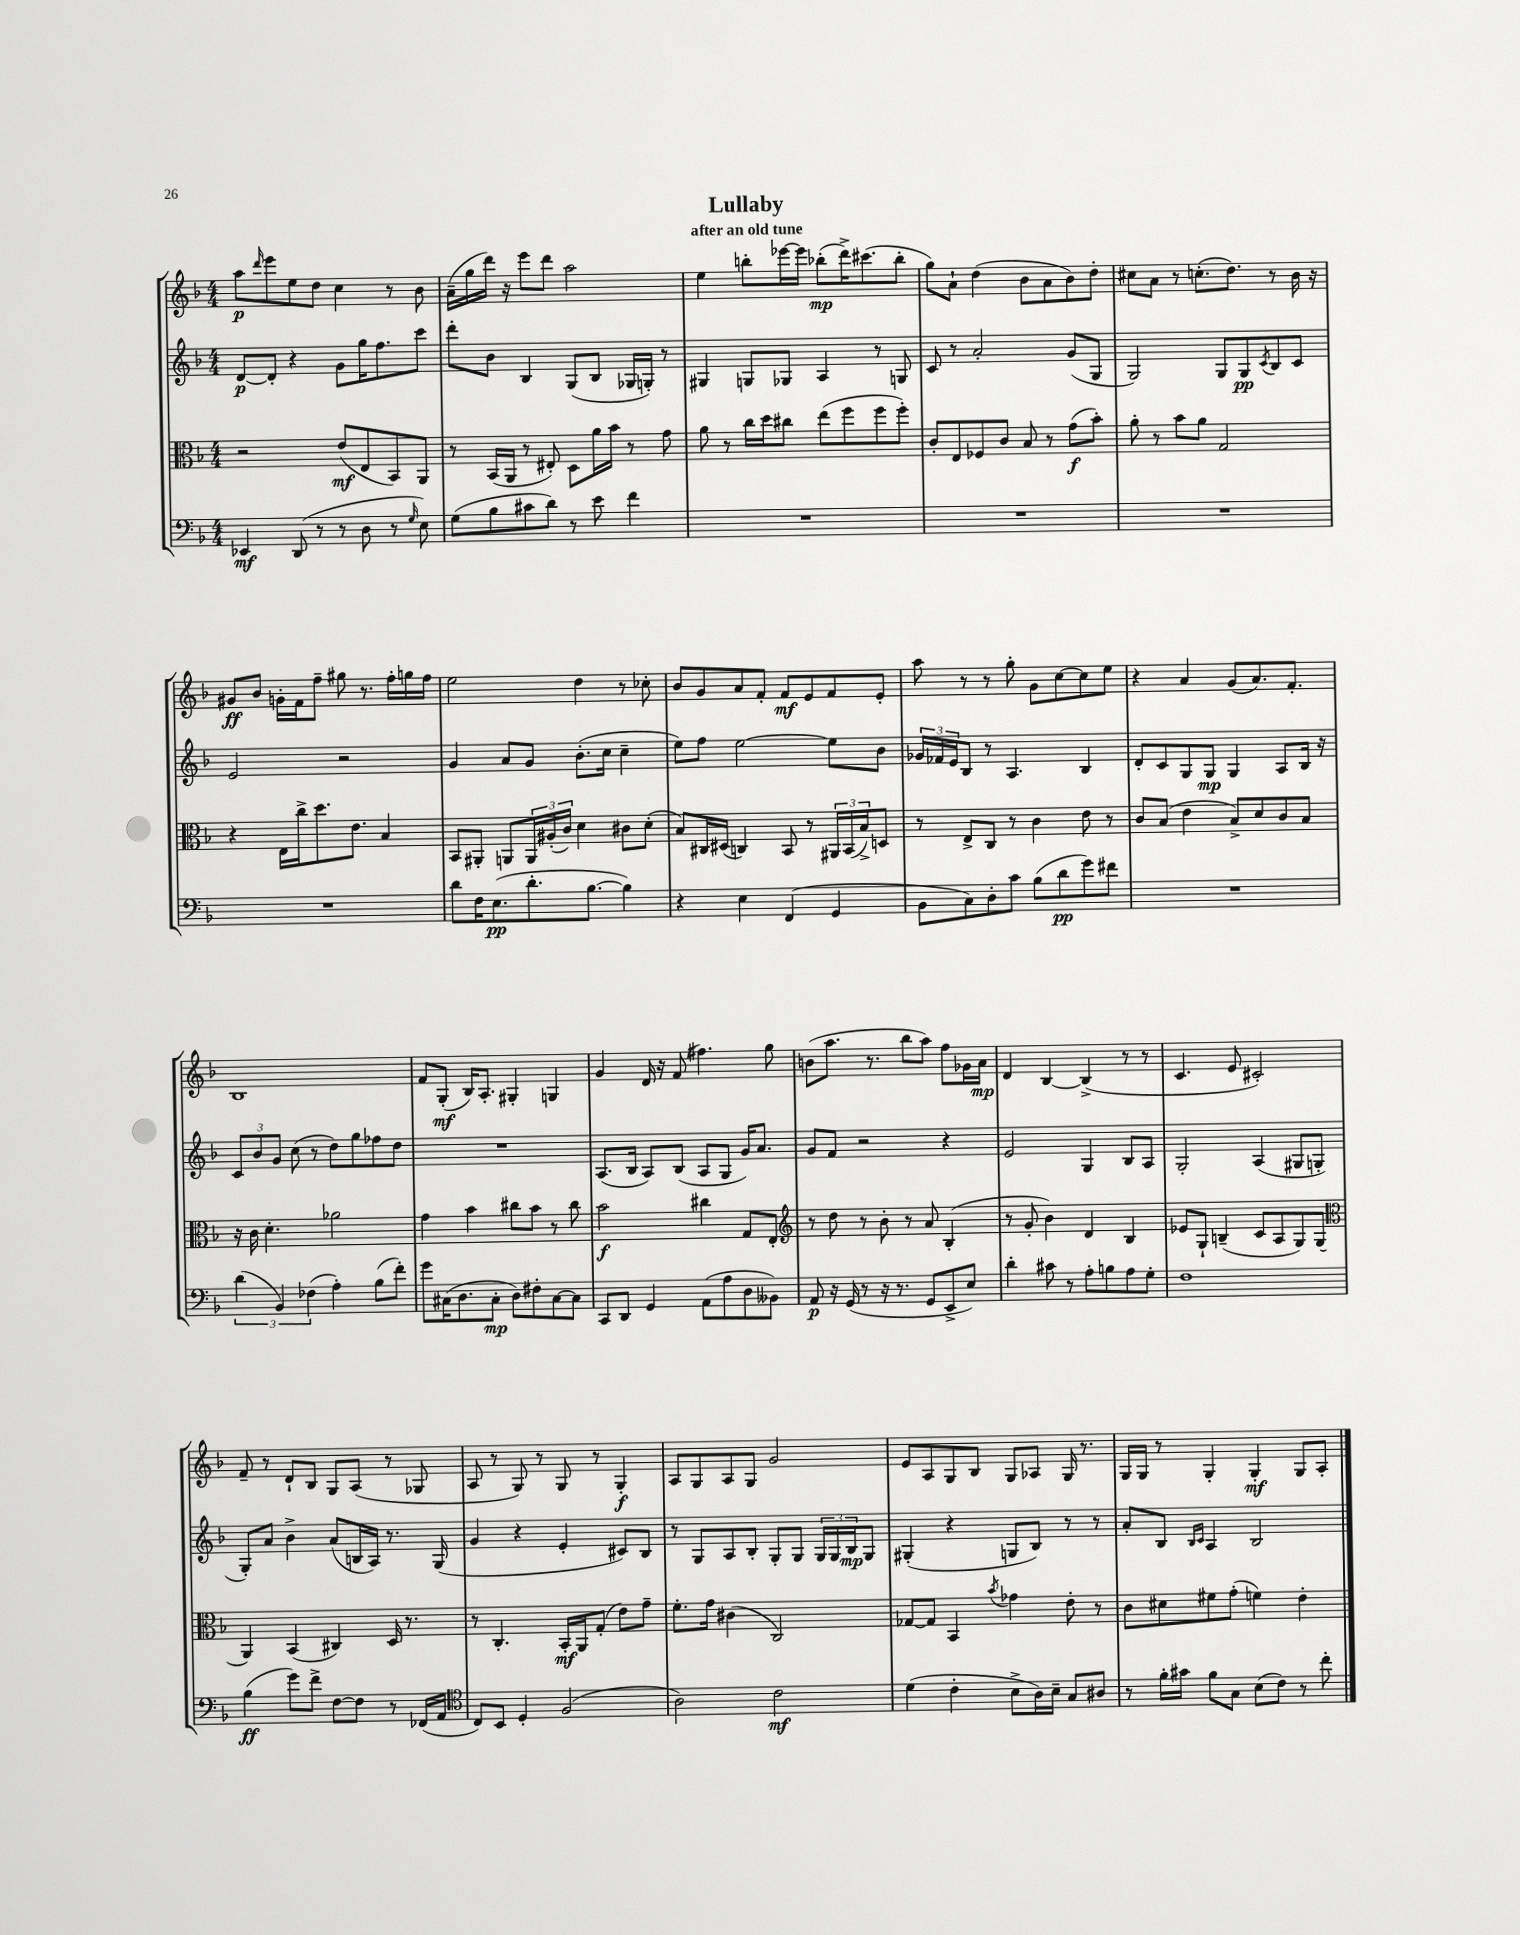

**kern	**kern	**kern	**kern
*staff4	*staff3	*staff2	*staff1
*clefF4	*clefC3	*clefG2	*clefG2
*k[b-]	*k[b-]	*k[b-]	*k[b-]
*M4/4	*M4/4	*M4/4	*M4/4
4EE-	2r	[8d	8aa
.	.	.	16qqddd
.	.	8d']	8eee
(8DD	.	4r	8ee
8r	.	.	8dd
8r	(8e	8g	4cc
8D	8E	16gg	.
.	.	8.ff	.
8r	8BB-)	.	8r
16qqG	.	.	.
8E)	8AA	8ccc	8b-
=	=	=	=
(8G	8r	8ddd'	(16a~
.	.	.	16gg
8B-	(16BB-	8b-	16ddd)
.	16AA	.	16r
8c#	8r	4B-	8eee
8d)	8E#')	.	8ddd
8r	8D	(8G	2aa
8e	16a	8B-	.
.	16b-	.	.
4f	8r	16G-	.
.	.	16G')	.
.	8g	8r	.
=	=	=	=
1r	8a	4G#	4ee
.	8r	.	.
.	16cc	8G	8bb'
.	16dd	.	.
.	8cc#	8G-	[16eee-
.	.	.	16eee-]
.	(8ee	4A	(8bb-'
.	8ff	.	16ddd^)
.	.	.	(8.ccc#
.	8ff	8r	.
.	8ff')	8G	8bb-'
=	=	=	=
1r	8c'	8c	8gg)
.	8E	8r	8a`
.	8F-	2a'	(4dd
.	8c	.	.
.	8B-	.	8b-
.	8r	.	8a
.	(8g	(8g	8b-)
.	8b-')	8G	8dd'
=	=	=	=
1r	8a'	2G)	8cc#
.	8r	.	8a
.	8b-	.	8r
.	8a	.	(8.cc'
.	2G	8G	.
.	.	.	8.dd)
.	.	8G	.
.	.	8qc	.
.	.	8B-	8r
.	.	8c	16b-
.	.	.	16r
=	=	=	=
1r	4r	2e	8g#
.	.	.	8b-
.	16E	.	16g'
.	16cc^	.	16f
.	8.dd	.	8ff~
.	.	2r	8gg#
.	8.e	.	.
.	.	.	8.r
.	4B-	.	.
.	.	.	16ff'
.	.	.	16gg
.	.	.	16ff
=	=	=	=
8d	8BB-	4g	2ee
16F	8AA#'	.	.
(8.E	.	.	.
.	8AA	8a	.
8.d'	24AA	8g	.
.	(24A#'	.	.
.	24c)	.	.
.	4d	(8.b-'	4dd
[8.B-	.	.	.
.	.	16cc	.
4B-])	8c#	4cc~	8r
.	(8d'	.	8cc-'
=	=	=	=
4r	8B-)	8ee)	8b-
.	16C#	8ff	8g
.	(16D#	.	.
4E	4C)	[2ee	8a
.	.	.	8f'
(4FF	8BB-	.	8f
.	8r	.	8e
4GG	24AA#	8ee]	8f
.	(24BB-	.	.
.	24B-^)	.	.
.	8D	8b-	8e'
=	=	=	=
8BB-	8r	24g-	8aa
.	.	24f-	.
.	.	24e	.
8C)	8E^	8B-	8r
8D'	8C	8r	8r
8c	8r	4.A	8gg'
(8B-	4c	.	8g
8d	.	.	[8cc
8g)	8e	4B-	8cc]
8f#	8r	.	8ee
=	=	=	=
1r	8c	8d'	4r
.	(8B-	8c	.
.	4e	8G	4a
.	.	8G	.
.	8B-^)	4G	(8g
.	8d	.	8.a)
.	8c	8A	.
.	.	.	8.f'
.	8B-	16B-	.
.	.	16r	.
=	=	=	=
(6d	16r	12c	1B-
.	16c	.	.
.	.	12b-	.
.	4.d'	.	.
6BB-)	.	12g	.
.	.	(8cc	.
(6F-	.	.	.
.	.	8r	.
4A')	2a-	8dd)	.
.	.	8gg	.
(8B-	.	8ff-	.
8f')	.	8dd	.
=	=	=	=
8g	4g	1r	8f
(16C#	.	.	(8G'
8.D	.	.	.
.	4b-	.	16B-)
.	.	.	8.A'
8C#'	.	.	.
8D)	8cc#	.	4G#'
8F#'	8b-	.	.
[8C#	8r	.	4G
8C#]	8cc#	.	.
=	=	=	=
8CC	2b-	(8.A	4g
8DD	.	.	.
.	.	16B-	.
4GG	.	8A)	16d
.	.	.	16r
.	.	(8B-	(8f
(8AA	4cc#	8A	4.ff#)
8A	.	8G	.
8D	8G	16g)	.
.	.	8.a	.
8BB--)	8E'	.	8gg
=	=	=	=
*	*clefG2	*	*
8AA	8r	8g	(8b
16r	8dd	8f	8.aa
(16GG	.	.	.
8r	8r	2r	.
.	.	.	8.r
16r	8b-'	.	.
8.r	.	.	.
.	8r	.	8bb-
8GG	8a	.	8aa)
8EE^	(4B-'	4r	8ff
8E)	.	.	16g-
.	.	.	16a
=	=	=	=
4d'	8r	2e	4d
.	8g'	.	.
8c#	4b-)	.	[4B-
8r	.	.	.
8A'	4d	4G	(4B-^]
8B	.	.	.
8A	4B-	8B-	8r
8G'	.	8A	8r
=	=	=	=
1F	8e-	2G'	4.c
.	8G`	.	.
.	(4B~	.	.
.	.	.	8e
.	8c	(4A	2c#')
.	8A	.	.
.	8G)	8G#	.
.	(8G	8G'	.
=	=	=	=
*	*clefC3	*	*
(4B-	4AA)	8G')	8f~
.	.	8a	8r
8g)	(4BB-	4b-^	8d`
8f^	.	.	8B-
[8F	4C#)	(8a	8G
8F]	.	16B	(8A
.	.	16A)	.
8r	16D	8.r	8r
.	8.r	.	.
(16FF-	.	.	8G-
16AA	.	(16G	.
=	=	=	=
*clefC4	*	*	*
8C)	8r	4g	8A
8BB-	4.C'	.	8r
4D'	.	4r	8G)
.	.	.	8r
(2F	16BB-'	4e'	8G
.	16AA	.	.
.	(8G'	.	8r
.	8e)	8c#)	4G'
.	8g~	8B-	.
=	=	=	=
2A)	8.f'	8r	8A
.	.	8G	8G
.	16g	.	.
.	(4c#	8A	8A
.	.	8B-'	8G
2c	2C)	8G'	2g
.	.	8G	.
.	.	24G	.
.	.	24G	.
.	.	24B-	.
.	.	8G	.
=	=	=	=
(4d	[8G-	(4G#'	8e
.	8G-]	.	8A
4c'	4BB-	4r	8G
.	.	.	8B-
.	8qb-	.	.
8B-^	4g-	8G	8G
16A)	.	8B-)	8A-
16B-~	.	.	.
8G	8e'	8r	16G
.	.	.	8.r
8A#	8r	8r	.
=	=	=	=
8r	8c	8a'	16G
.	.	.	16G
16f'	8d#	8B-	8r
16g#	.	.	.
.	.	16qqB-	.
.	.	16qqc	.
8f	8f#	4A	4G'
8G	(8g'	.	.
(8B-	4f)	2B-	4G'
8c)	.	.	.
8r	4e'	.	8G
8cc'	.	.	8A'
==	==	==	==
*-	*-	*-	*-
